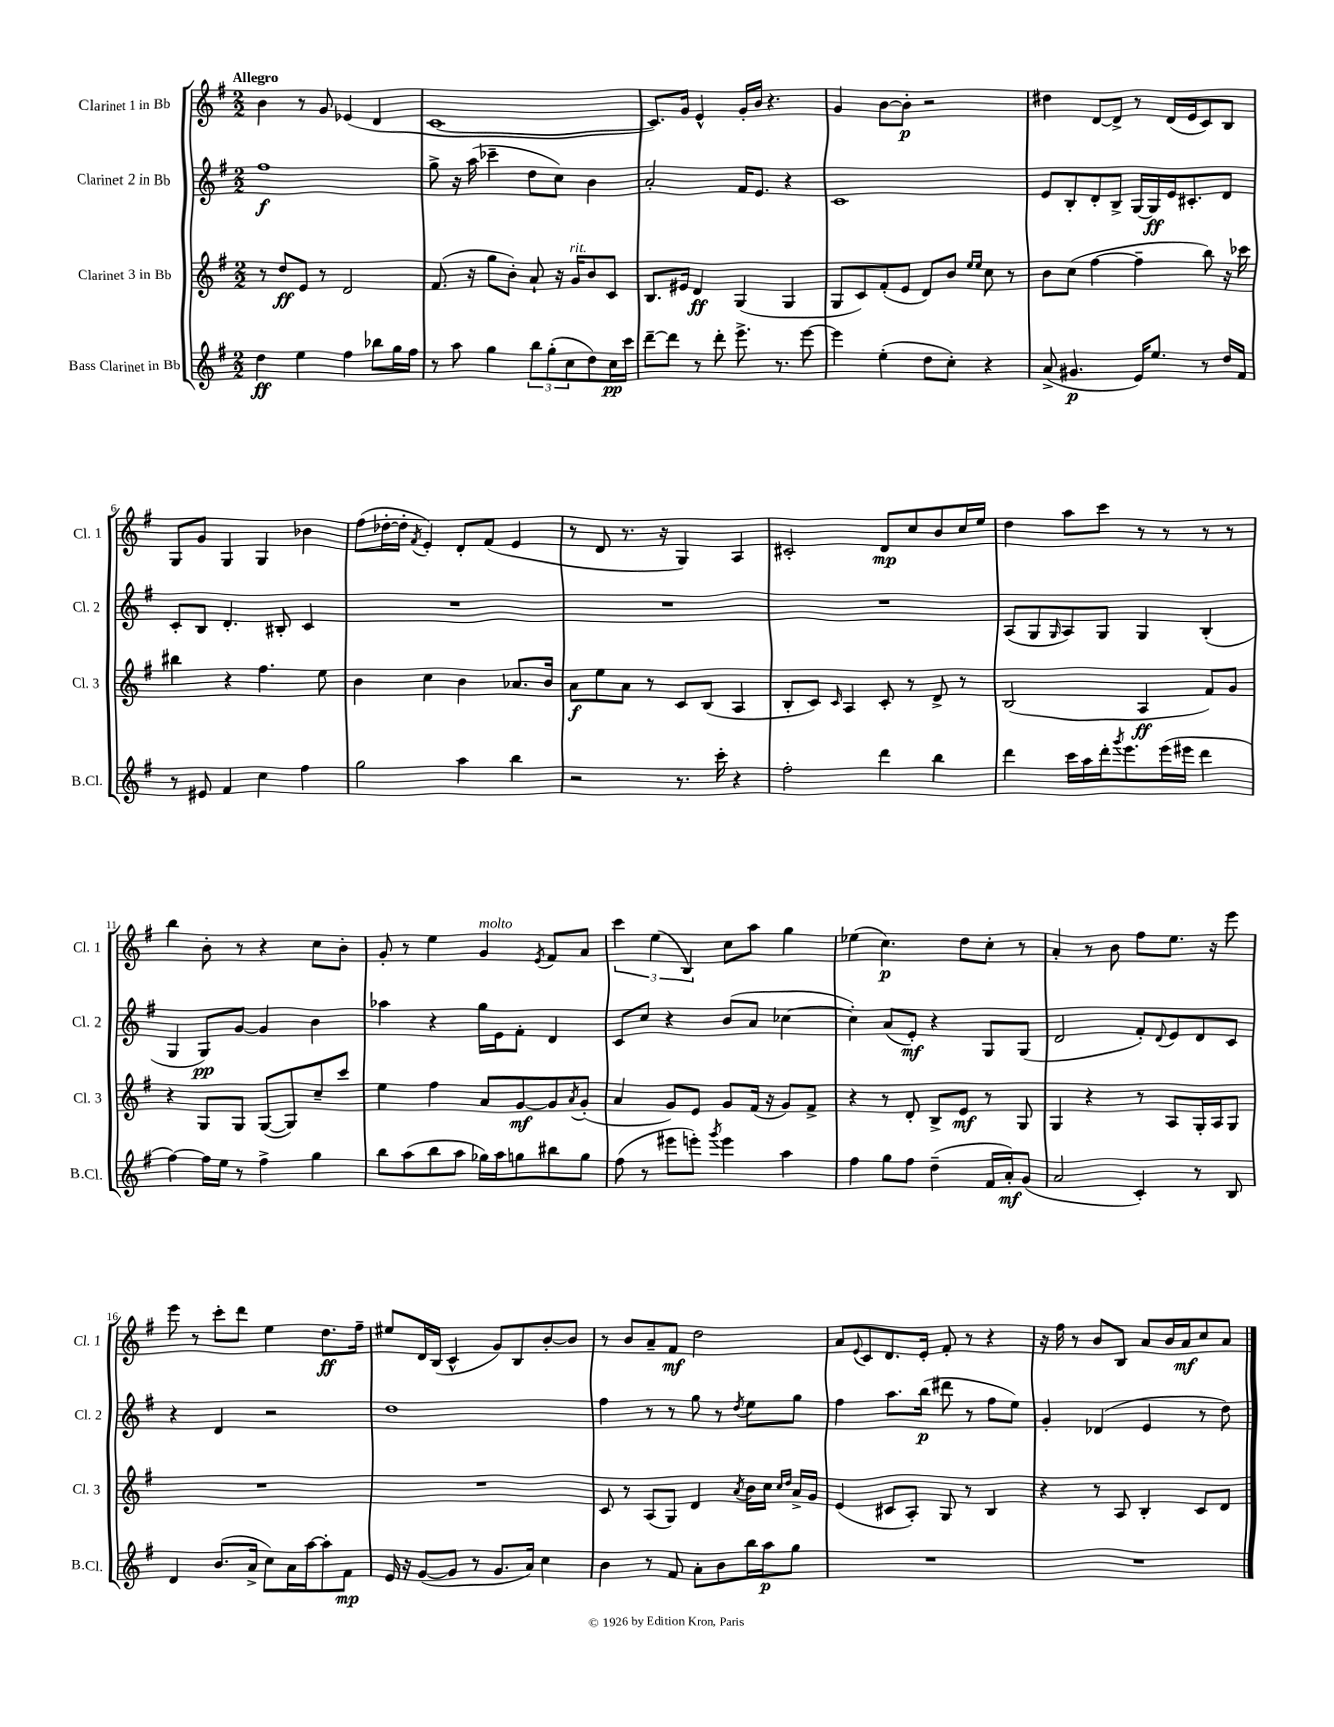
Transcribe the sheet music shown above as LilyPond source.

<<
\new StaffGroup <<
\new Staff = "s0" \with { instrumentName = "Clarinet 1 in Bb" shortInstrumentName = "Cl. 1" } {
    \clef treble \key g \major \numericTimeSignature \time 2/2 \tempo "Allegro"
    b'4 r8 g'8 ees'4( d'4 |
    c'1~ |
    c'8.) g'16 e'4-^ g'16-. b'16 r4. |
    g'4 b'8~ b'8-.\p r2 |
    dis''4 d'8~ d'8-> r8 d'16( e'16 c'8) b8 |
    g8 g'8 g4 g4 bes'4 |
    fis''8( des''16~-. des''16-. \acciaccatura { fis'8 } e'4-.) d'8-. fis'8( e'4 |
    r8 d'8 r8. r16 g4) a4 |
    cis'2-. d'8\mp c''8 b'8 c''16 e''16 |
    d''4 a''8 c'''8 r8 r8 r8 r8 |
    b''4 b'8-. r8 r4 c''8 b'8-. |
    g'8-. r8 e''4 g'4^\markup { \italic "molto" } \acciaccatura { e'8 } fis'8 a'8 |
    \tuplet 3/2 { c'''4 e''4( b4) } c''8 a''8 g''4 |
    ees''4( c''4.\p) d''8 c''8-. r8 |
    a'4-. r8 b'8 fis''8 e''8. r16 e'''8 |
    e'''8 r8 c'''8-. d'''8 e''4 d''8.\ff fis''16-- |
    eis''8 d'16 b16( c'4-^ g'8) b8 b'8~-. b'8 |
    r8 b'8 a'8-- fis'8\mf d''2 |
    a'8 \appoggiatura { e'8 } c'8 d'8. e'16-. fis'8-. r8 r4 |
    r16 fis''16 r8 b'8 b8 a'8 b'16 a'16\mf c''8 a'8 \bar "|." |
}
\new Staff = "s1" \with { instrumentName = "Clarinet 2 in Bb" shortInstrumentName = "Cl. 2" } {
    \clef treble \key g \major \numericTimeSignature \time 2/2
    fis''1\f |
    g''8-> r16 a''16( ces'''4-- d''8 c''8) b'4 |
    a'2-. fis'16 e'8. r4 |
    c'1 |
    e'8 b8-. d'8-. b8-> g16~ g16\ff e'16 cis'8.-. d'8 |
    c'8-. b8 d'4.-. bis8-. c'4 |
    R1 |
    R1 |
    R1 |
    a8( g8 \grace { g16 } a8) g8 g4 b4-.( |
    g4 g8\pp) g'8~ g'4 b'4 |
    aes''4 r4 g''16 e'16 fis'8-. d'4 |
    c'8 c''8 r4 b'8( a'8 ces''4~ |
    ces''4-.) a'8( e'8-.\mf) r4 g8 g8( |
    d'2 fis'8-.) \appoggiatura { d'8 } e'8 d'8 c'8 |
    r4 d'4 r2 |
    d''1 |
    fis''4 r8 r8 g''8 r8 \acciaccatura { d''8 } e''8 g''8 |
    fis''4 a''8. b''16\p( dis'''8 r8 fis''8 e''8) |
    g'4-. des'4( e'4 r8 d''8) \bar "|." |
}
\new Staff = "s2" \with { instrumentName = "Clarinet 3 in Bb" shortInstrumentName = "Cl. 3" } {
    \clef treble \key g \major \numericTimeSignature \time 2/2
    r8 d''8\ff e'8 r8 d'2 |
    fis'8.( r16 g''8 b'8-.) a'8-! r16 g'16^\markup { \italic "rit." } b'8 c'8 |
    b8. eis'16 d'4\ff g4( g4 |
    g8 c'8) fis'8-.( e'8 d'8) b'8 \grace { e''16 e''16 } c''8 r8 |
    b'8 c''8( fis''4~ fis''4-- b''8) r16 ces'''16 |
    bis''4 r4 fis''4. e''8 |
    b'4 c''4 b'4 aes'8. b'16 |
    a'8\f e''8 a'8 r8 c'8 b8( a4 |
    b8-. c'8) \grace { c'16 } a4 c'8-. r8 d'8-> r8 |
    b2( a4\ff fis'8) g'8 |
    r4 g8 g8 g8~( g8) c''8-- c'''8 |
    e''4 fis''4 a'8 g'8~\mf g'8 \acciaccatura { a'8 } g'8-.( |
    a'4 g'8) e'8 g'8 fis'16( r16 g'8) fis'8-> |
    r4 r8 d'8-. b8-> e'8\mf r8 g8 |
    g4 r4 r8 a8 g16-. a16 g8 |
    R1 |
    R1 |
    c'8 r8 a8( g8) d'4 \acciaccatura { a'8 } b'16 c''16 \grace { c''16 d''16 } a'16-> g'16 |
    e'4( cis'8 a8-.) g8 r8 b4 |
    r4 r8 a8 b4-. c'8 d'8 \bar "|." |
}
\new Staff = "s3" \with { instrumentName = "Bass Clarinet in Bb" shortInstrumentName = "B.Cl." } {
    \clef treble \key g \major \numericTimeSignature \time 2/2
    d''4\ff e''4 fis''4 bes''8 g''16 fis''16 |
    r8 a''8 g''4 \tuplet 3/2 { b''8 g''8-.( c''8 } d''8) c''16\pp c'''16 |
    d'''8~-- d'''8 r8 d'''8-. e'''8.-> r8. e'''8~ |
    e'''4 e''4-.( d''8 c''8-.) r4 |
    a'8->( gis'4.\p e'16) e''8. r8 d''16 fis'16 |
    r8 eis'8 fis'4 c''4 fis''4 |
    g''2 a''4 b''4 |
    r2 r8. c'''16-. r4 |
    fis''2-. d'''4 b''4 |
    d'''4 c'''16 a''16 d'''16-. \acciaccatura { g'''8 } e'''8. e'''16( eis'''16 d'''4 |
    fis''4~) fis''16 e''16 r8 fis''4-> g''4 |
    b''8 a''8( b''8 a''8 ges''16) a''16 g''8 bis''8 g''8 |
    fis''8( r8 eis'''8 e'''8-.) \acciaccatura { g'''8 } e'''4 a''4 |
    fis''4 g''8 fis''8 d''4--( fis'16 a'16-.\mf) g'8( |
    a'2 c'4-.) r8 b8 |
    d'4 b'8.( a'16-> c''8) a'16 a''16~ a''8-. fis'8\mp |
    e'16 r16 g'8~( g'8 r8 g'8. a'16) c''4 |
    b'4 r8 fis'8 a'8-. b'8 b''16 a''16\p g''8 |
    R1 |
    R1 \bar "|." |
}
>>
>>
